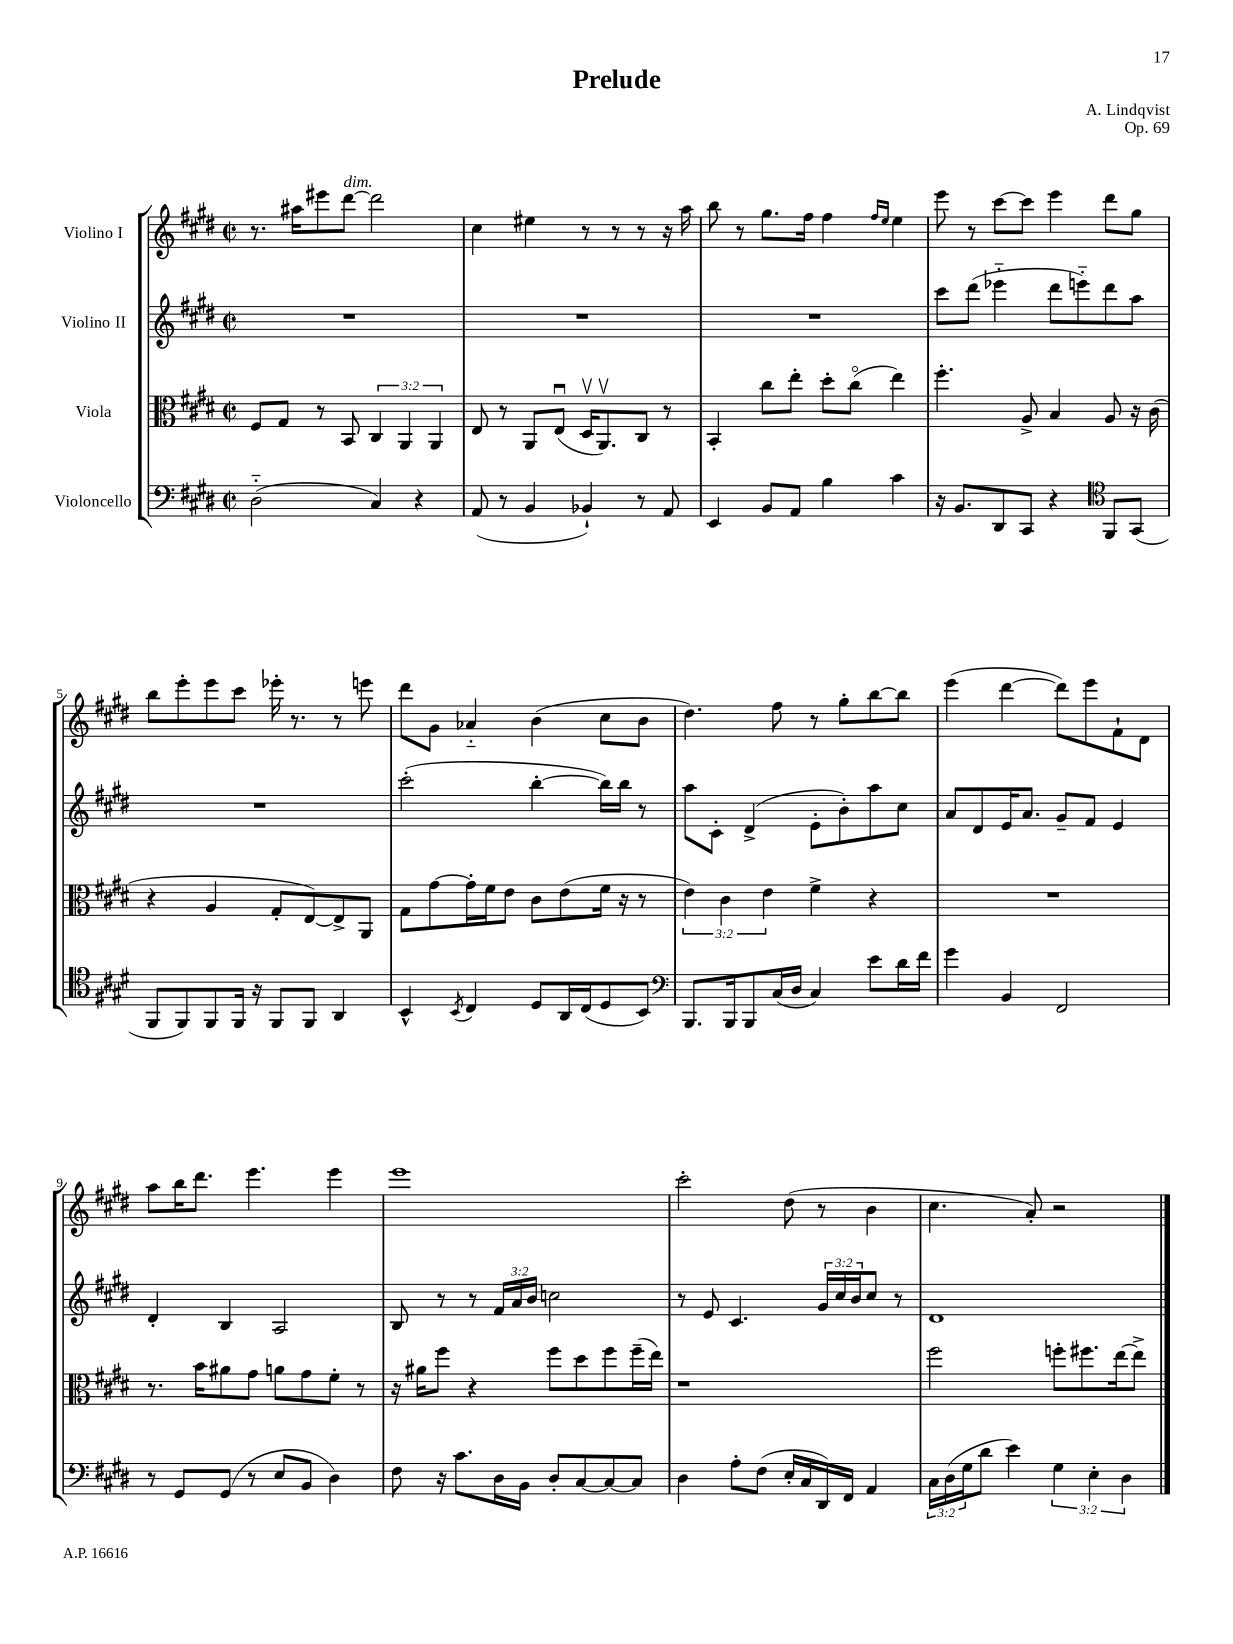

**kern	**kern	**kern	**kern
*part4	*part3	*part2	*part1
*staff4	*staff3	*staff2	*staff1
*I"Violoncello	*I"Viola	*I"Violino II	*I"Violino I
*clefF4	*clefC3	*clefG2	*clefG2
*k[f#c#g#d#]	*k[f#c#g#d#]	*k[f#c#g#d#]	*k[f#c#g#d#]
*M2/2	*M2/2	*M2/2	*M2/2
*met(c|)	*met(c|)	*met(c|)	*met(c|)
=1	=1	=1	=1
(2D#\	8F#/L	1r	8.r
.	8G#/J	.	.
.	.	.	16aa#X\KL
.	8r	.	8eee#X\
!	!	!	!LO:TX:a:i:t=dim.
.	8BB/	.	[8ddd#\J
4C#/)	6C#/	.	2ddd#\]
.	6AA/	.	.
4r	.	.	.
.	6AA/	.	.
=2	=2	=2	=2
(8AA/	8E/	1r	4cc#\
8r	8r	.	.
4BB/	8AA/L	.	4ee#X\
.	(8Eu/J	.	.
4BB-X`/)	16D#v/KL	.	8r
.	8.AAv/)	.	.
.	.	.	8r
8r	8C#/J	.	8r
8AA/	8r	.	16r
.	.	.	16aa\
=3	=3	=3	=3
4EE/	4BB'/	1r	8bb\
.	.	.	8r
8BB/L	8cc#\L	.	8.gg#\L
8AA/J	8ee'\J	.	.
.	.	.	16ff#\Jk
4B\	8dd#'\L	.	4ff#\
.	(8cc#\J	.	.
.	.	.	16qqff#/LL
.	.	.	16qqee/JJ
4c#\	4ee\)	.	4ee\
=4	=4	=4	=4
16r	4.ff#'\	8ccc#\L	8eee\
8.BB/L	.	.	.
.	.	(8ddd#\J	8r
8DD#/	.	4eee-X\	[8ccc#\L
8CC#/J	8A^/	.	8ccc#\J]
4r	4B/	8ddd#\L	4eee\
.	.	8eeen\)	.
*clefC4	*	*	*
8FF#/L	8A/	8ddd#\	8ddd#\L
(8GG#/J	16r	8aa\J	8gg#\J
.	(16c#\	.	.
!!LO:LB:g=z
=5	=5	=5	=5
8FF#/L	4r	1r	8bb\L
8FF#/)	.	.	8eee'\
8FF#/	4A/	.	8eee\
16FF#/Jk	.	.	8ccc#\J
16r	.	.	.
8FF#/L	8G#'/L	.	16eee-X'\
.	.	.	8.r
8FF#/J	[8E/)	.	.
4AA/	8E^/]	.	8r
.	8AA/J	.	8eeen\
=6	=6	=6	=6
4BB^^/	8G#\L	(2ccc#'\	8ddd#\L
.	[8g#\	.	8g#\J
8qBB/	.	.	.
4C#/	16g#'\L]	.	4a-X/
.	16f#\J	.	.
.	8e\J	.	.
8D#/L	8c#\L	[4bb'\	(4b\
16AA/L	(8e\	.	.
(16C#/J	.	.	.
8D#/	16f#\Jk	16bb\LL])	8cc#\L
.	16r	16bb\JJ	.
8BB/J)	8r	8r	8b\J
=7	=7	=7	=7
*clefF4	*	*	*
8.BBB/L	6e\)	8aa\L	4.dd#\)
.	.	8c#'\J	.
.	6c#\	.	.
16BBB/k	.	.	.
8BBB/	.	(4d#^/	.
.	6e\	.	.
(16C#/L	.	.	8ff#\
16D#/JJ	.	.	.
4C#/)	4f#^\	8e'\L	8r
.	.	8b'\)	8gg#'\L
8e\L	4r	8aa\	[8bb\
16d#\L	.	8cc#\J	8bb\J]
16f#\JJ	.	.	.
=8	=8	=8	=8
4g#\	1r	8a/L	(4eee\
.	.	8d#/	.
4BB/	.	16e/K	[4ddd#\
.	.	8.a/J	.
2FF#/	.	8g#~/L	8ddd#\L])
.	.	8f#/J	8eee\
.	.	4e/	8f#`\
.	.	.	8d#\J
!!LO:LB:g=z
=9	=9	=9	=9
8r	8.r	4d#'/	8aa\L
8GG#/L	.	.	16bb\K
.	16b\KL	.	8.ddd#\J
(8GG#/J	8a#X\	4B/	.
8r	8g#\J	.	4.eee\
8E/L	8an\L	2A/	.
8BB/J	8g#\	.	.
4D#\)	8f#'\J	.	4eee\
.	8r	.	.
=10	=10	=10	=10
8F#\	16r	8B/	1eee
.	16a#X\KL	.	.
16r	8ff#\J	8r	.
8.c#\L	.	.	.
.	4r	8r	.
16D#\L	.	24f#/LL	.
.	.	24a/	.
16BB\JJ	.	.	.
.	.	24b/JJ	.
8D#'/L	8ff#\L	2ccn\	.
[8C#/	8dd#\	.	.
8C#/_	8ff#\	.	.
8C#/J]	(16ff#~\L	.	.
.	16ee\JJ)	.	.
=11	=11	=11	=11
4D#\	1r	8r	2ccc#'\
.	.	8e/	.
8A'\L	.	4.c#/	.
(8F#\J	.	.	.
16E'/LL	.	.	(8dd#\
16C#/	.	.	.
16DD#/)	.	24g#/LL	8r
.	.	24cc#/	.
16FF#/JJ	.	.	.
.	.	24b/J	.
4AA/	.	8cc#/J	4b\
.	.	8r	.
=12	=12	=12	=12
24C#\LL	2ff#\	1d#	4.cc#\
(24D#\	.	.	.
24G#\J	.	.	.
8d#\J	.	.	.
4e\)	.	.	.
.	.	.	8a'/)
6G#\	8ffn'\L	.	2r
.	8.ff#X\	.	.
6E'\	.	.	.
.	[16ee\k	.	.
6D#\	.	.	.
.	8ee^\J]	.	.
==	==	==	==
*-	*-	*-	*-
